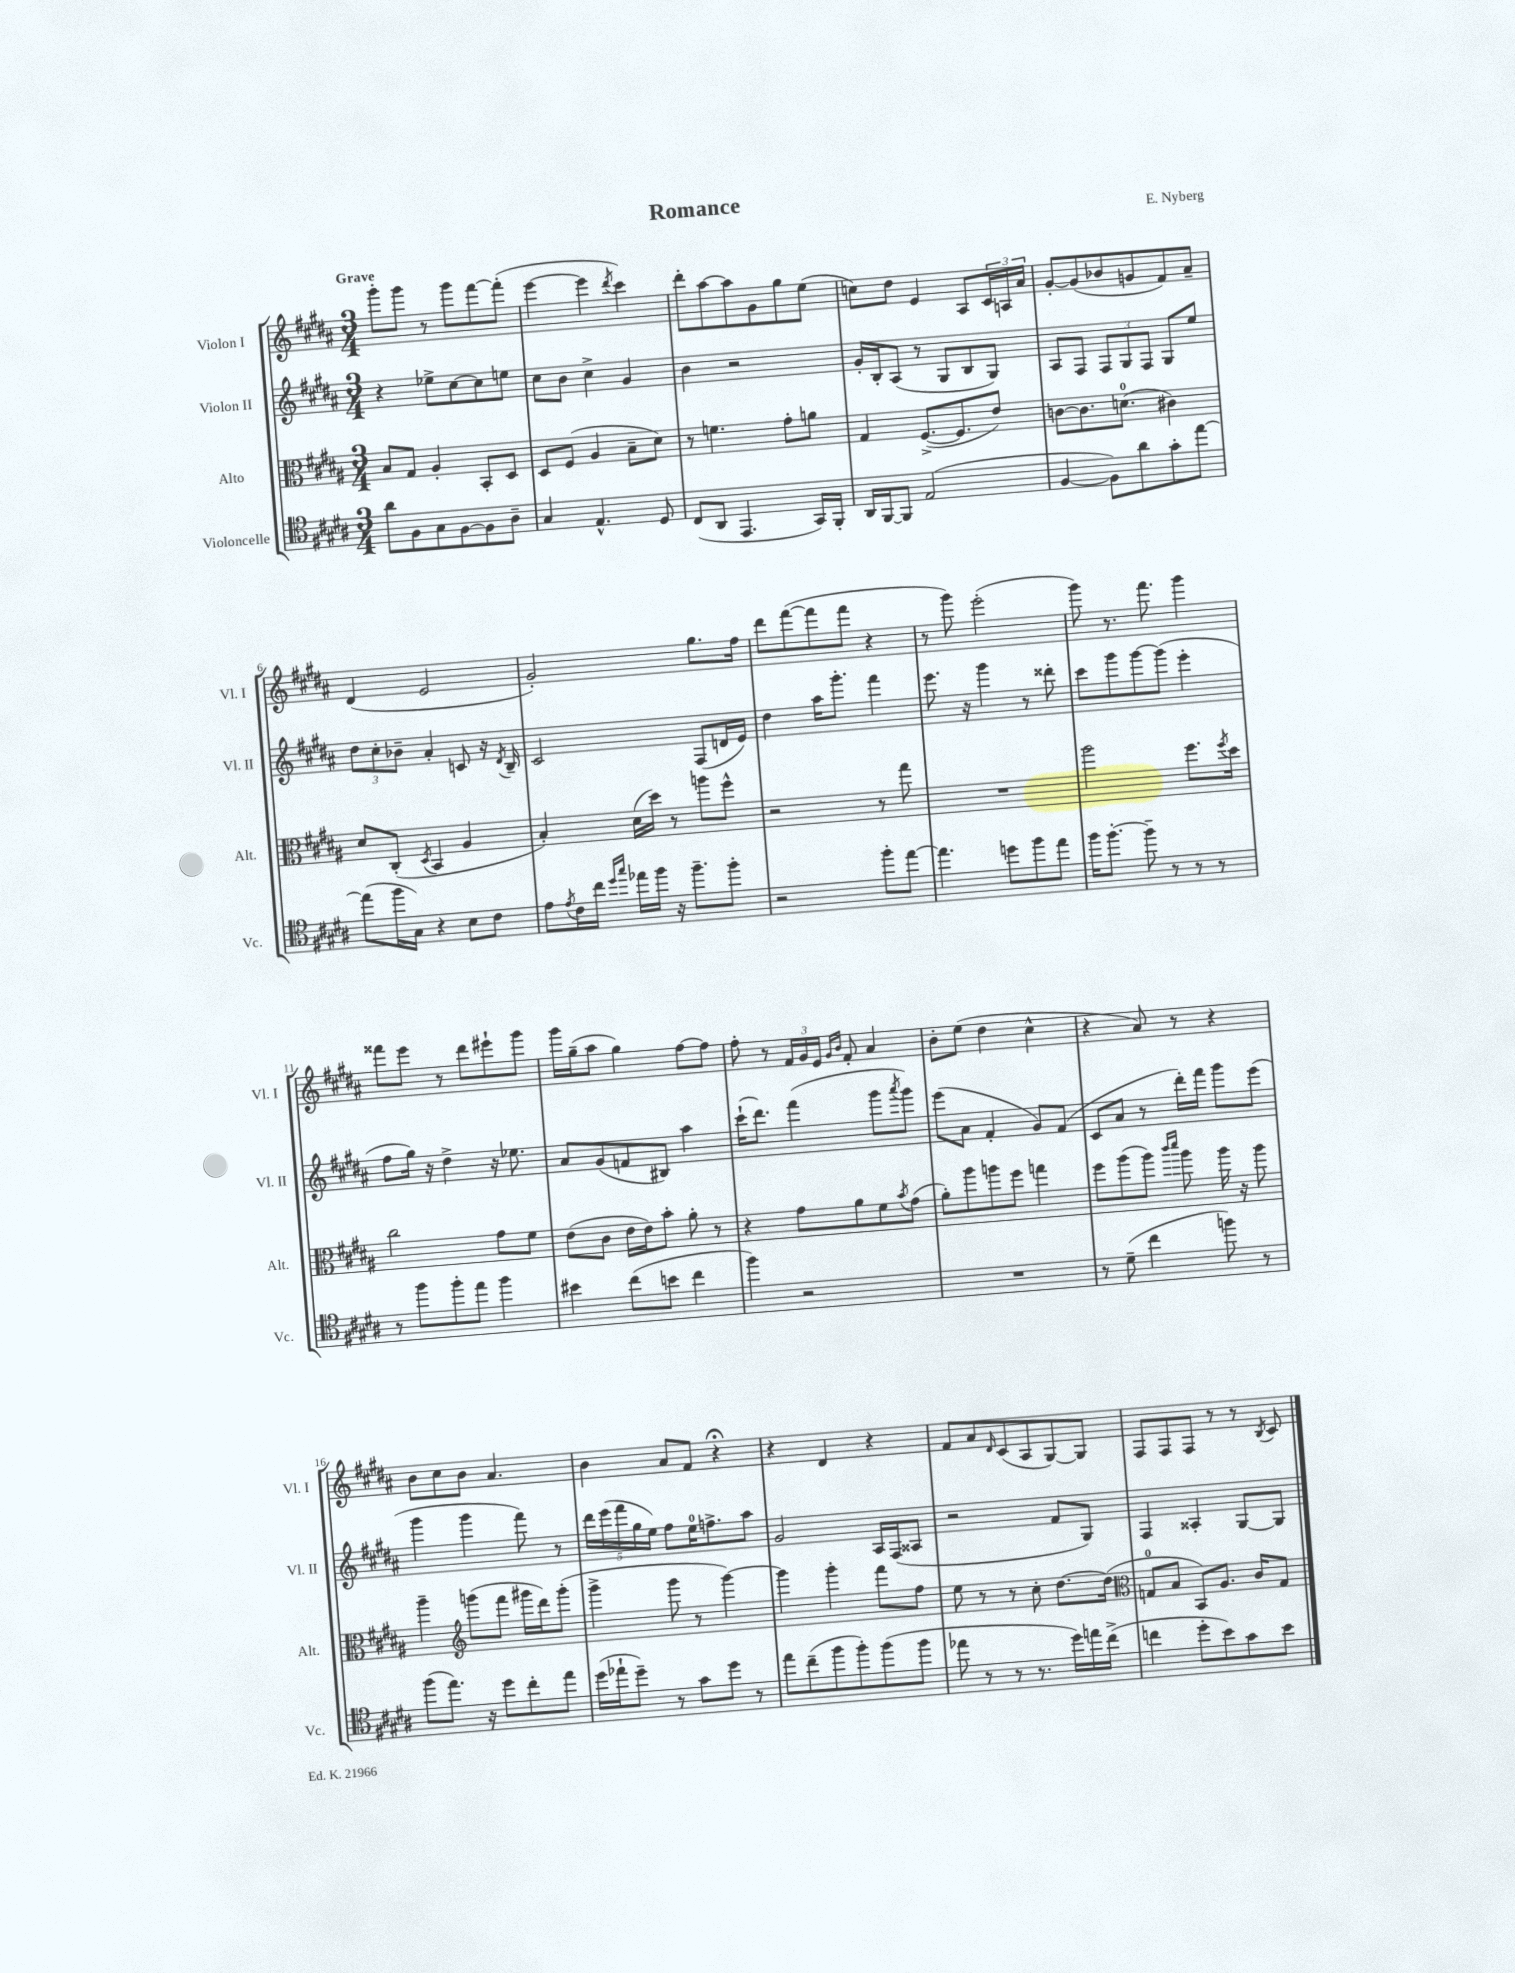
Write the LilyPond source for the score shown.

\header { title = "Romance" composer = "E. Nyberg" }
<<
\new StaffGroup <<
\new Staff = "s0" \with { instrumentName = "Violon I" shortInstrumentName = "Vl. I" } {
    \clef treble \key b \major \numericTimeSignature \time 3/4 \tempo "Grave"
    gis'''8-. gis'''8 r8 gis'''8 fis'''8~ fis'''8-.( |
    e'''4~ e'''4 \acciaccatura { dis'''8 } cis'''4) |
    dis'''8-. ais''8~ ais''8 gis'8 gis''8 e''8( |
    c''8) dis''8 e'4 ais8 \tuplet 3/2 { cis'16 a16 ais'16 } |
    gis'8~-. gis'8( bes'8 g'8 fis'8) ais'8-- |
    dis'4( e'2 |
    gis'2-.) gis''8. fis''16 |
    dis'''8 fis'''8~( fis'''8 fis'''8 r4 |
    r8 gis'''8) e'''2-.( |
    gis'''8) r8. fis'''8. gis'''4 |
    fisis'''8 e'''8 r8 dis'''8 eis'''8-! gis'''8 |
    gis'''16 gis''16--( ais''8 gis''4) fis''8~ fis''8 |
    fis''8-. r8 \tuplet 3/2 { fis'16 gis'16 e'16 } \grace { gis'16 b'16 } fis'8-. ais'4 |
    b'8-. e''8( dis''4 cis''4-^ |
    r4 ais'8) r8 r4 |
    b'8 cis''8 b'8 ais'4. |
    b'4 ais'8 fis'8 r4\fermata |
    r4 dis'4 r4 |
    fis'8 ais'8 \grace { dis'16 } cis'8( ais8 gis8~) gis8 |
    fis8 fis8 fis8 r8 r8 \acciaccatura { b8 } cis'8 \bar "|." |
}
\new Staff = "s1" \with { instrumentName = "Violon II" shortInstrumentName = "Vl. II" } {
    \clef treble \key b \major \numericTimeSignature \time 3/4
    r4 ees''8-> cis''8~ cis''8 e''8 |
    cis''8 b'8 cis''4-> gis'4 |
    b'4 r2 |
    gis'16-. b16-. ais8( r8 gis8 b8 gis8) |
    ais8 fis8 \tuplet 3/2 { fis8 gis8 fis8 } gis8 e''8 |
    \tuplet 3/2 { dis''8 cis''8-. bes'8-- } ais'4-. c'8 r16 \acciaccatura { dis'8 } b16-- |
    cis'2 fis8( d'16 e'16) |
    dis''4 ais''16 gis'''8.-. fis'''4 |
    e'''8. r16 gis'''4 r8 disis'''8-. |
    cis'''8 gis'''8 gis'''8~ gis'''8( e'''4-. |
    fis''8 gis''16) r16 dis''4-> r16 ees''8. |
    ais'8 gis'8( f'8 bis8) ais''4 |
    cis'''16-!( dis'''8.) fis'''4( gis'''8 \acciaccatura { ais'''8 } gis'''8) |
    e'''8( ais'8 fis'4-. gis'8) fis'8( |
    cis'8 ais'8 r8 dis'''16-.) fis'''16 gis'''8 e'''8( |
    gis'''4 gis'''4 fis'''8) r8 |
    \tuplet 5/4 { dis'''16 e'''16( fis'''16 gis''16 e''16) } fis''8 e''16-0 f''8.-> ais''8 |
    gis'2 ais16 fis16( aisis8 |
    r2 fis'8 gis8) |
    fis4 aisis4-. gis8~ gis8 \bar "|." |
}
\new Staff = "s2" \with { instrumentName = "Alto" shortInstrumentName = "Alt." } {
    \clef alto \key b \major \numericTimeSignature \time 3/4
    b8 gis8 ais4-. b,8-. dis8 |
    dis8 fis8( ais4 b8-- dis'8) |
    r8 f'4. gis'8-. a'8 |
    gis4 fis8.~->( fis8. e'8) |
    c'8~ c'8. d'8.-0( cis'4) |
    dis'8 cis8-.( \acciaccatura { dis8 } b,4 ais4 |
    b4-.) dis'16( dis''16) r8 a''8 fis''8-^ |
    r2 r8 gis''8 |
    R2. |
    ais''2 fis''8. \acciaccatura { fis''8 } dis''16 |
    cis''2 gis'8 fis'8 |
    e'8( cis'8 e'16 e'16) b'8-. ais'8-. r8 |
    r4 gis'8 ais'8 fis'8 \acciaccatura { b'8 } gis'8( |
    ais'8-.) ais''8 a''8 fis''8 g''4 |
    fis''8 ais''8( ais''8) \grace { cis'''16 dis'''16 } ais''8 ais''16 r16 ais''8 |
    ais''4-- \clef treble g'''8( fis'''8 gis'''16 dis'''16) gis'''8-.( |
    gis'''4-> gis'''8 r8 gis'''4~) |
    gis'''4 gis'''4-. fis'''8 fis''8 |
    e''8 r8 r8 cis''8-. dis''8.~ dis''16( |
    \clef alto g8-0 b8 b,8) ais8. cis'16 g8 \bar "|." |
}
\new Staff = "s3" \with { instrumentName = "Violoncelle" shortInstrumentName = "Vc." } {
    \clef tenor \key b \major \numericTimeSignature \time 3/4
    ais'8 fis8 gis8 fis8~ fis8 ais8-- |
    gis4 e4.-^ dis8 |
    cis8( ais,8 e,4. gis,16) fis,16-. |
    ais,16 fis,16~ fis,8 e2( |
    fis4~ fis8) ais'8 gis'8-. e''8~ |
    e''8( fis''16 gis16) r4 b8 cis'8 |
    e'8 \acciaccatura { e'8 } cis'16 cis''16 \grace { dis''16 gis''16 } ees''16 fis''16 r16 fis''8.-- fis''8-. |
    r2 fis''8-. e''8~ |
    e''4. d''8 fis''8 e''8 |
    fis''16 fis''8.~-. fis''8-- r8 r8 r8 |
    r8 fis''8 fis''8-. e''8 fis''4 |
    bis'4 cis''8( b'8 cis''4 |
    fis''4) r2 |
    R2. |
    r8 dis'8--( cis''4 f''8) r8 |
    fis''8( e''8.) r16 dis''8 cis''8-. e''8 |
    dis''16( ees''16-! dis''8--) r8 gis'8 dis''8 r8 |
    e''8 cis''8--( fis''8 fis''8-.) fis''8( fis''8 |
    ees''8 r8 r8 r8. dis''16) e''16 cis''16->( |
    c''4 dis''8-. b'8) gis'8 b'8 \bar "|." |
}
>>
>>
